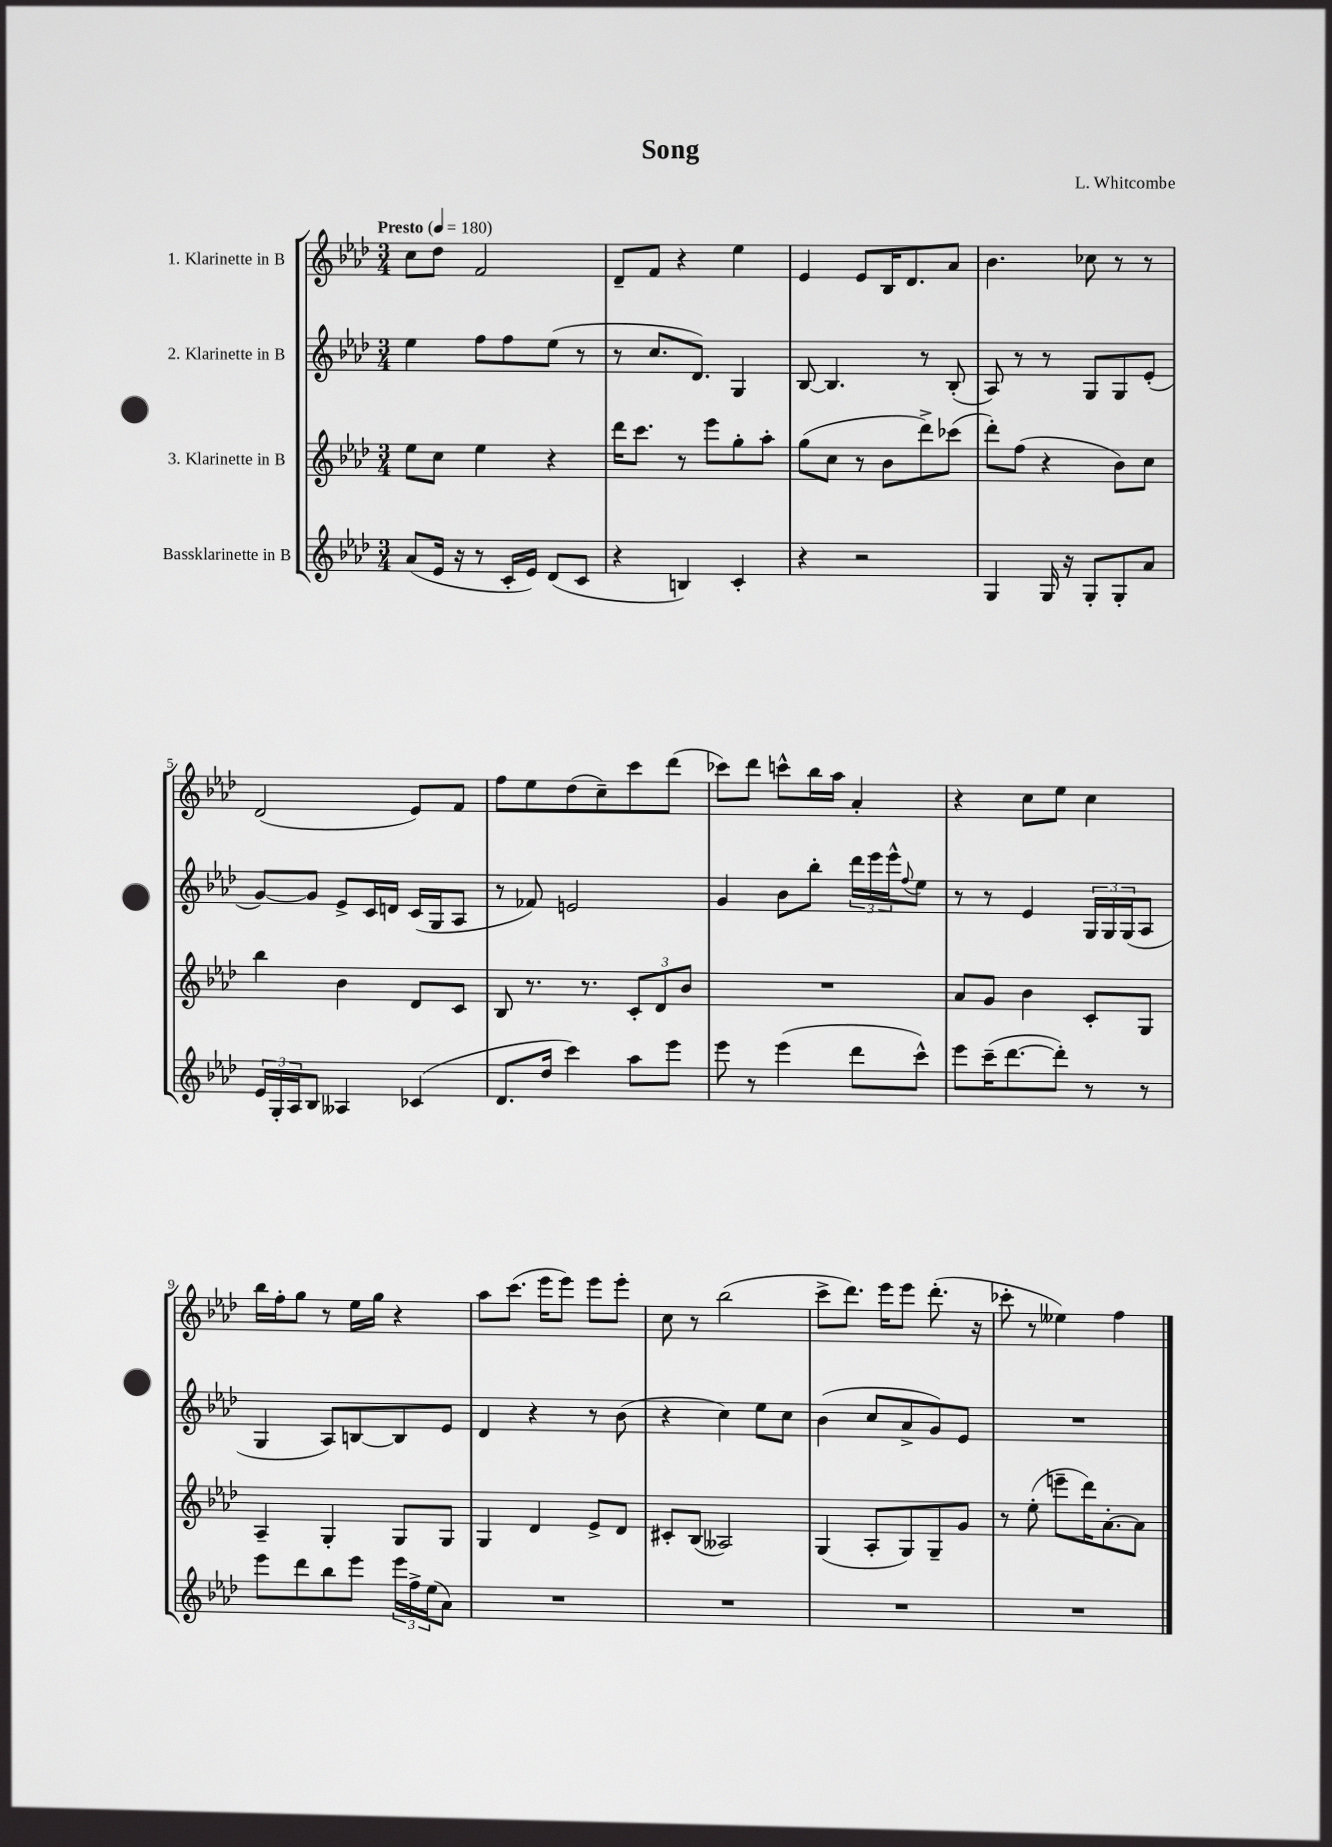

**kern	**kern	**kern	**kern
*staff4	*staff3	*staff2	*staff1
*clefG2	*clefG2	*clefG2	*clefG2
*k[b-e-a-d-]	*k[b-e-a-d-]	*k[b-e-a-d-]	*k[b-e-a-d-]
*M3/4	*M3/4	*M3/4	*M3/4
*MM180	*MM180	*MM180	*MM180
(8a-/L	8ee-\L	4ee-\	8cc\L
16e-/Jk	8cc\J	.	8dd-\J
16r	.	.	.
8r	4ee-\	8ff\L	2f/
16c'/LL	.	8ff\	.
16e-/JJ)	.	.	.
(8d-/L	4r	(8ee-\J	.
8c/J	.	8r	.
=	=	=	=
4r	16ddd-\LK	8r	8d-~/L
.	8.ccc\J	.	.
.	.	8.cc/L	8f/J
4B/)	8r	.	4r
.	.	8.d-/J)	.
.	8eee-\L	.	.
4c'/	8gg'\	4G/	4ee-\
.	8aa-'\J	.	.
=	=	=	=
4r	(8gg\L	[8B-/	4e-/
.	8cc\J	4.B-/]	.
2r	8r	.	8e-/L
.	8b-\L	.	16B-/K
.	.	.	8.d-/
.	8ddd-^\)	8r	.
.	(8ccc-\J	(8B-'/	8a-/J
=	=	=	=
4G/	8ddd-'\L)	8A-/)	4.b-\
.	(8ff\J	8r	.
16G/	4r	8r	.
16r	.	.	.
8G'/L	.	8G/L	8cc-\
8G'/	8b-\L)	8G/	8r
8a-/J	8cc\J	(8e-'/J	8r
=	=	=	=
24e-/LL	4bb-\	[8g/L)	(2d-/
24G'/	.	.	.
24A-/J	.	.	.
8B-/J	.	8g/]J	.
4A--/	4b-\	8e-^/L	.
.	.	16c/L	.
.	.	16d/JJ	.
(4c-/	8d-/L	(16c/LL	8e-/L)
.	.	16G/J	.
.	8c/J	8A-/J	8f/J
=	=	=	=
8.d-/L	8B-/	8r	8ff\L
.	8.r	8f-/)	8ee-\
16dd-/Jk	.	.	.
4ccc\)	.	2e/	(8dd-\
.	8.r	.	.
.	.	.	8cc~\)
8aa-\L	12c'/L	.	8ccc\
.	12d-/	.	.
8eee-\J	.	.	(8ddd-\J
.	12b-/J	.	.
=	=	=	=
8eee-\	2.r	4g/	8ccc-\L)
8r	.	.	8ddd-\J
(4eee-\	.	8b-\L	8ccc^^\L
.	.	8bb-'\J	16bb-\L
.	.	.	16aa-\JJ
8ddd-\L	.	24ddd-\LL	4a-'/
.	.	24eee-\	.
.	.	24eee-^^\J	.
.	.	8qqff/	.
8ccc^^\J)	.	8ee-\J	.
=	=	=	=
8eee-\L	8a-/L	8r	4r
(16ccc~\K	8g/J	8r	.
[8.ddd-\	.	.	.
.	4b-\	4e-/	8cc\L
8ddd-'\]J)	.	.	8ee-\J
8r	8c'/L	24G/LL	4cc\
.	.	24G/	.
.	.	(24G/J	.
8r	8G/J	8A-/J	.
=	=	=	=
8eee-\L	4A-~/	4G/	16bb-\LL
.	.	.	16ff'\J
8ddd-\	.	.	8gg\J
8bb-\	4G'/	8A-/L)	8r
8eee-\J	.	[8B/	16ee-\LL
.	.	.	16gg\JJ
24eee-\LL	8G/L	8B/]	4r
24ff^\	.	.	.
(24ee-\J	.	.	.
8a-\J)	8G/J	8e-/J	.
=	=	=	=
2.r	4G/	4d-/	8aa-\L
.	.	.	(8.ccc\J
.	4d-/	4r	.
.	.	.	16eee-\LK
.	.	.	8eee-\J)
.	8e-^/L	8r	8eee-\L
.	8d-/J	(8b-\	8eee-'\J
=	=	=	=
2.r	8c#'/L	4r	8cc\
.	(8B-/J	.	8r
.	2A--/)	4cc\)	(2bb-\
.	.	8ee-\L	.
.	.	8cc\J	.
=	=	=	=
2.r	(4G/	(4b-\	8ccc^\L
.	.	.	8.ddd-\J)
.	8A-'/L	8cc/L	.
.	.	.	16eee-\LK
.	8G/)	8a-^/	8eee-\J
.	8G~/	8g/)	(8.ddd-'\
.	8g/J	8e-/J	.
.	.	.	16r
=	=	=	=
2.r	8r	2.r	8ccc-'\
.	(8ee-'\	.	8r
.	8eee~\L	.	4ee--\)
.	16ddd-\K)	.	.
.	[8.a-'\	.	.
.	.	.	4ff\
.	8a-\]J	.	.
==	==	==	==
*-	*-	*-	*-
